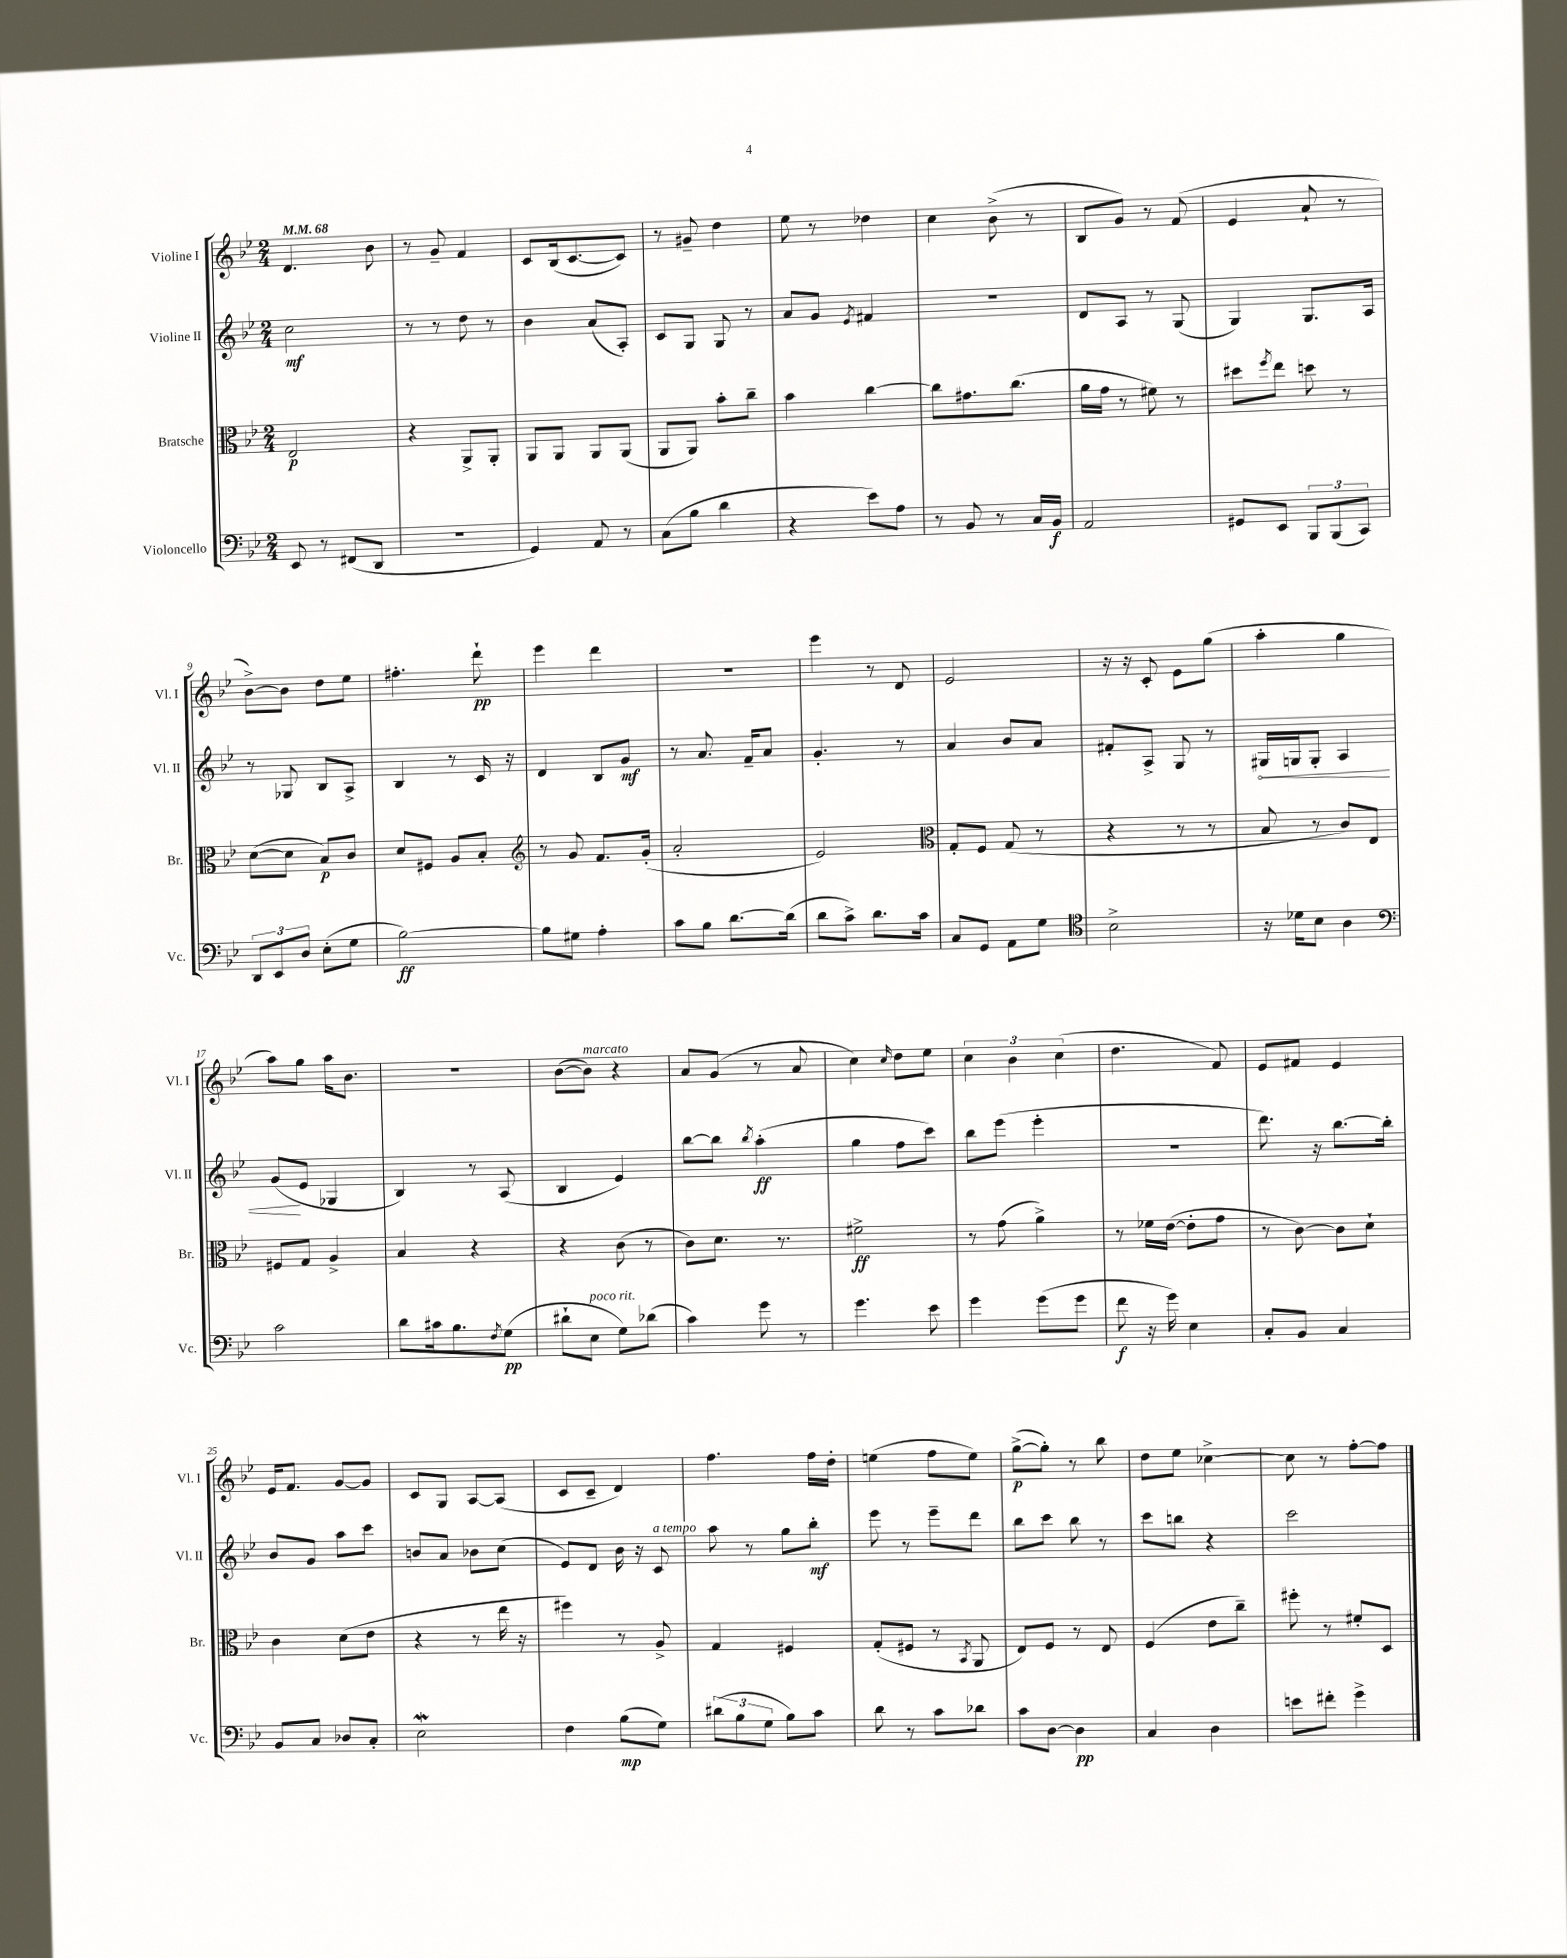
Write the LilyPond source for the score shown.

<<
\new StaffGroup <<
\new Staff = "s0" \with { instrumentName = "Violine I" shortInstrumentName = "Vl. I" } {
    \clef treble \key bes \major \numericTimeSignature \time 2/4 \tempo 4 = 68
    d'4. bes'8 |
    r8 g'8-- f'4 |
    c'8 bes16( c'8.~ c'8) |
    r8 gis'8-- d''4 |
    ees''8 r8 des''4 |
    c''4 bes'8->( r8 |
    bes8 g'8) r8 f'8( |
    ees'4 a'8-! r8 |
    bes'8~->) bes'8 d''8 ees''8 |
    fis''4.-. d'''8-!\pp |
    ees'''4 d'''4 |
    r2 |
    ees'''4 r8 d'8 |
    ees'2 |
    r16 r16 c'8-. ees'8 g''8( |
    a''4-. g''4 |
    a''8) g''8 a''16 bes'8. |
    R2 |
    bes'8~( bes'8^\markup { \italic "marcato" }) r4 |
    a'8 g'8( r8 a'8 |
    c''4) \grace { c''16 } d''8 ees''8 |
    \tuplet 3/2 { c''4 bes'4 c''4( } |
    d''4. f'8) |
    ees'8 fis'8 ees'4 |
    ees'16 f'8. g'8~ g'8 |
    c'8 g8 a8~ a8( |
    c'8 c'8-- d'4) |
    f''4. f''16 d''16-. |
    e''4( f''8 e''8) |
    g''8~->\p( g''8-.) r8 bes''8 |
    d''8 ees''8 ces''4~-> |
    ces''8 r8 f''8~-. f''8 \bar "|." |
}
\new Staff = "s1" \with { instrumentName = "Violine II" shortInstrumentName = "Vl. II" } {
    \clef treble \key bes \major \numericTimeSignature \time 2/4
    c''2\mf |
    r8 r8 d''8 r8 |
    bes'4 a'8( a8-.) |
    c'8 g8 g8 r8 |
    a'8 g'8 \acciaccatura { ees'8 } fis'4 |
    R2 |
    d'8 a8 r8 g8( |
    g4) g8. a16 |
    r8 ges8 bes8 a8-> |
    bes4 r8 c'16 r16 |
    d'4 bes8 g'8\mf |
    r8 a'8. f'16-- a'8 |
    g'4.-. r8 |
    a'4 bes'8 a'8 |
    fis'8-. a8-> g8 r8 |
    \once \override Hairpin.circled-tip = ##t gis16\< g16 g8-. a4 |
    g'8\!( ees'8 ges4 |
    bes4) r8 a8( |
    bes4 ees'4) |
    bes''8~ bes''8 \acciaccatura { bes''8 } a''4-.\ff( |
    g''4 f''8 c'''8) |
    bes''8 ees'''8( ees'''4-. |
    R2 |
    d'''8.) r16 bes''8.~ bes''16-. |
    bes'8 g'8 a''8 c'''8 |
    b'8 a'8 bes'8 c''8( |
    ees'8) d'8 bes'16 r16 c'8^\markup { \italic "a tempo" } |
    a''8 r8 g''8 bes''8-.\mf |
    ees'''8 r8 ees'''8-- d'''8 |
    bes''8 c'''8 bes''8 r8 |
    c'''8 b''8 r4 |
    c'''2 \bar "|." |
}
\new Staff = "s2" \with { instrumentName = "Bratsche" shortInstrumentName = "Br." } {
    \clef alto \key bes \major \numericTimeSignature \time 2/4
    ees2\p |
    r4 a,8-> a,8-. |
    a,8 a,8 a,8 a,8( |
    a,8 a,8) bes'8-. c''8-- |
    bes'4 c''4~ |
    c''8 gis'8. c''8.( |
    a'16 g'16 r8 fis'8) r8 |
    dis''8 \acciaccatura { f''8 } ees''8 d''8 r8 |
    d'8~( d'8 bes8\p) c'8 |
    d'8 fis8 a8 bes8-. |
    \clef treble r8 g'8 f'8. g'16-.( |
    a'2-. |
    ees'2) |
    \clef alto g8-. f8 g8( r8 |
    r4 r8 r8 |
    bes8 r8 c'8) ees8 |
    fis8 g8 a4-> |
    bes4 r4 |
    r4 c'8( r8 |
    c'8) d'8. r8. |
    fis'2->\ff |
    r8 g'8( a'4->) |
    r8 fes'16 ees'16~( ees'8-. g'8 |
    r8 c'8~) c'8 d'8-! |
    c'4 d'8( ees'8 |
    r4 r8 ees''16 r16 |
    fis''4) r8 a8-> |
    g4 fis4 |
    g8-.( fis8 r8 \acciaccatura { bes,8 } a,8 |
    ees8) f8 r8 ees8 |
    f4( ees'8 c''8--) |
    fis''8-. r8 fis'8-. d8 \bar "|." |
}
\new Staff = "s3" \with { instrumentName = "Violoncello" shortInstrumentName = "Vc." } {
    \clef bass \key bes \major \numericTimeSignature \time 2/4
    ees,8 r8 fis,8( d,8 |
    R2 |
    g,4) a,8 r8 |
    c8( bes8 d'4 |
    r4 ees'8) a8 |
    r8 bes,8 r8 c16 bes,16\f |
    a,2 |
    gis,8 ees,8 \tuplet 3/2 { bes,,8 bes,,8( c,8) } |
    \tuplet 3/2 { d,8 ees,8 d8 } ees8-.( g8 |
    bes2~\ff) |
    bes8 gis8 a4-. |
    c'8 bes8 d'8.~ d'16( |
    d'8 c'8->) d'8. c'16 |
    c8 g,8 a,8 g8 |
    \clef tenor bes2-> |
    r16 des'16 bes8 a4 |
    \clef bass c'2 |
    d'8 cis'16 bes8. \acciaccatura { f8 } g8\pp( |
    dis'8-! ees8^\markup { \italic "poco rit." } g8) des'8( |
    c'4) g'8 r8 |
    g'4. ees'8 |
    g'4 g'8( g'8 |
    f'8\f r16 g'16) ees4 |
    c8-. bes,8 c4 |
    bes,8 c8 des8 c8-. |
    ees2\mordent |
    f4 bes8\mp( g8) |
    \tuplet 3/2 { dis'8( bes8 g8 } bes8) c'8 |
    d'8 r8 c'8 des'8 |
    c'8 d8~ d4\pp |
    c4 d4 |
    e'8 fis'8-. g'4-> \bar "|." |
}
>>
>>
